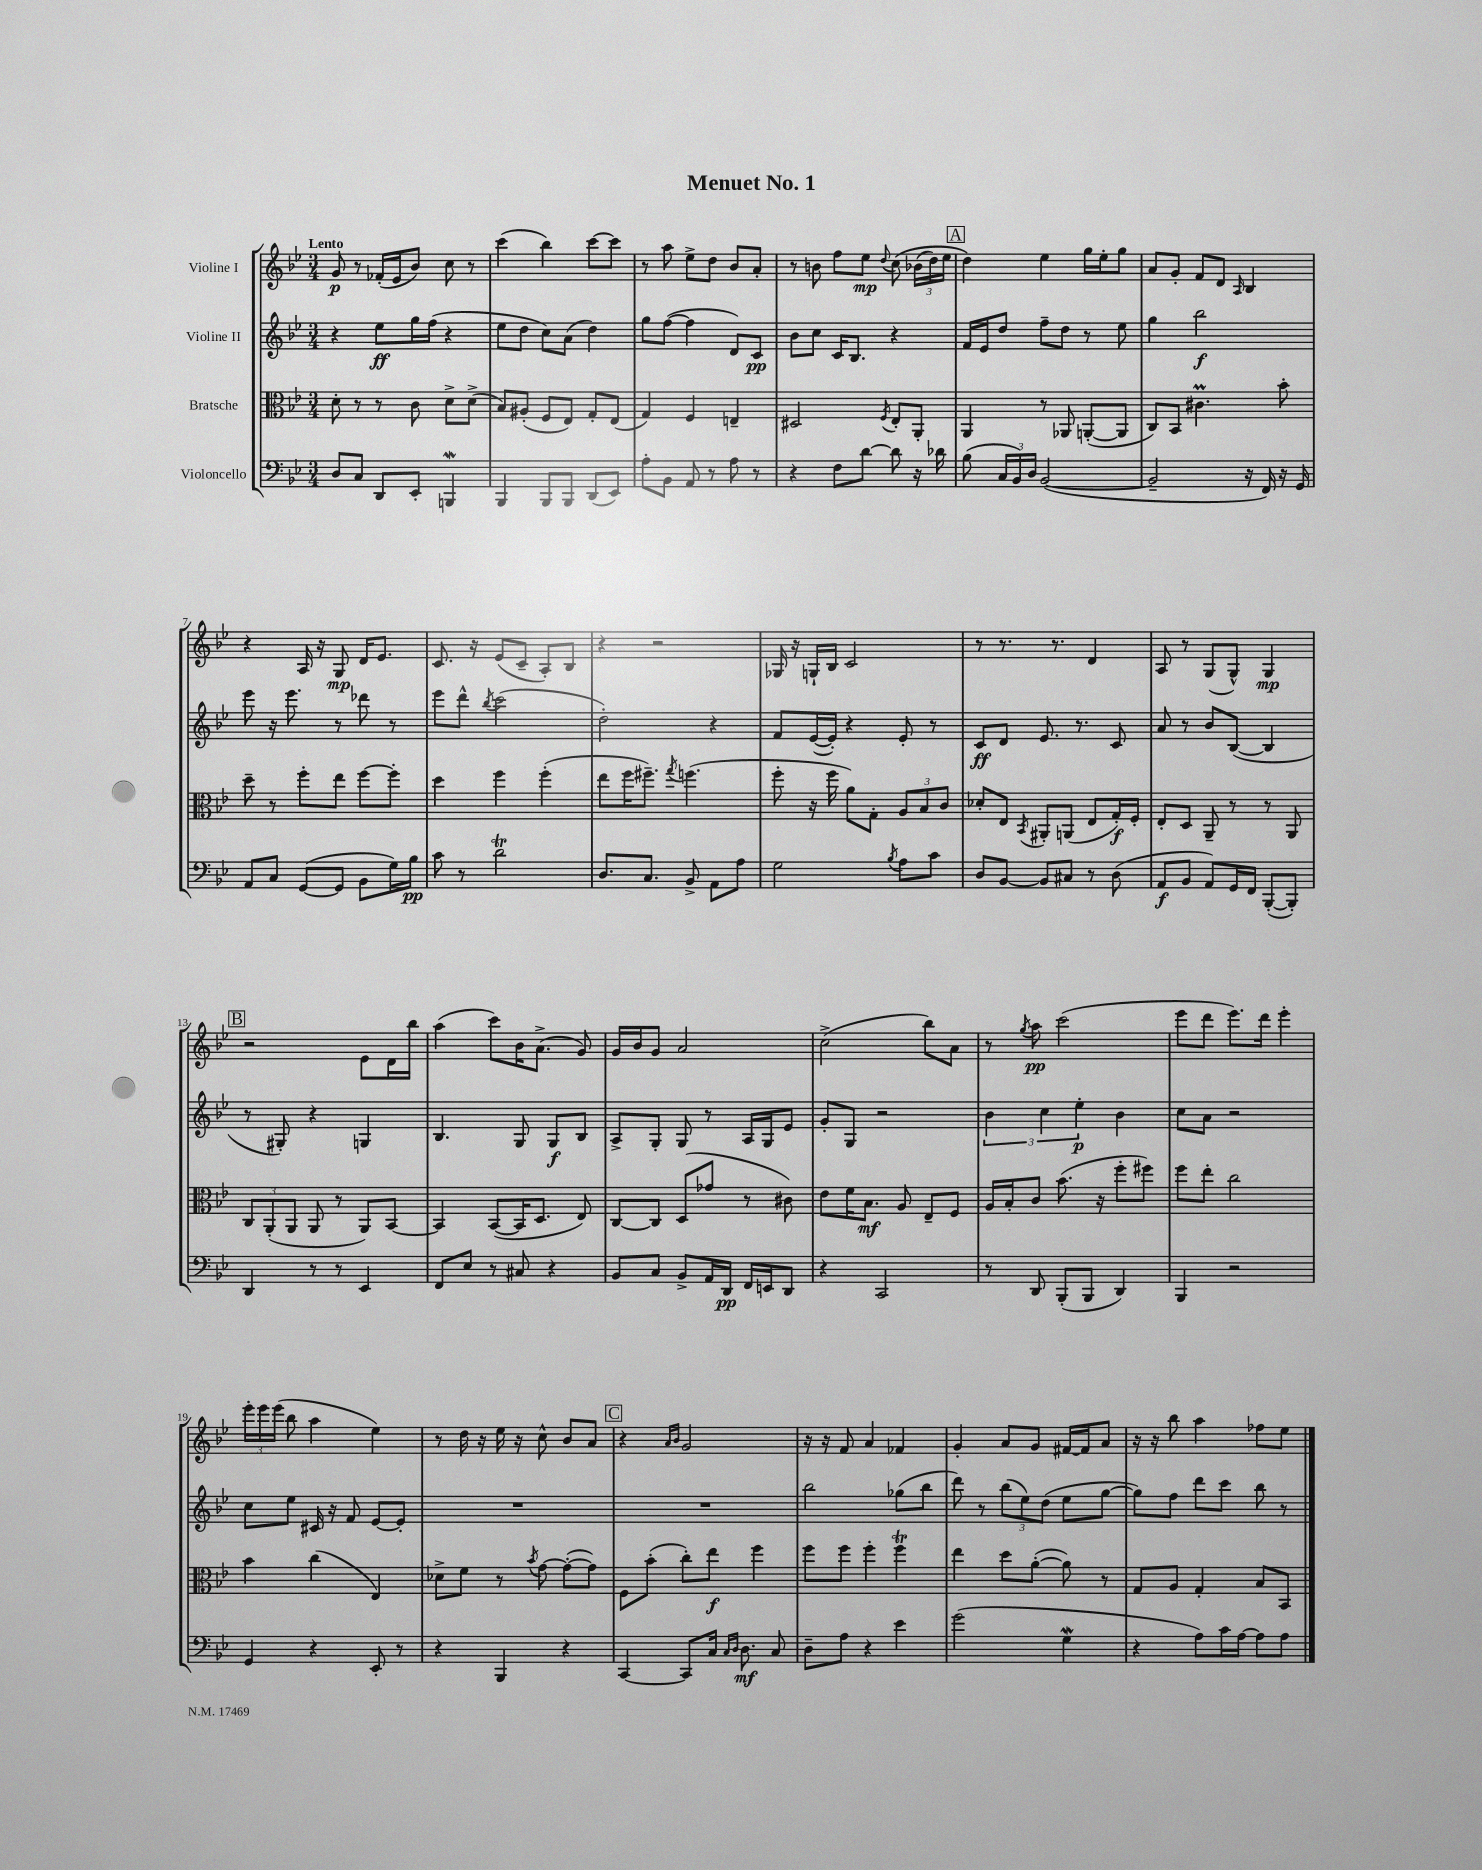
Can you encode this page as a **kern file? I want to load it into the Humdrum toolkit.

**kern	**kern	**kern	**kern
*staff4	*staff3	*staff2	*staff1
*clefF4	*clefC3	*clefG2	*clefG2
*k[b-e-]	*k[b-e-]	*k[b-e-]	*k[b-e-]
*M3/4	*M3/4	*M3/4	*M3/4
8D	8d'	4r	8g
8C	8r	.	8r
8DD	8r	8ee-	(16f-'
.	.	.	16e-
8EE-'	8c	16gg	8b-)
.	.	(16ff	.
4BBB	8d^	4r	8cc
.	(8d^	.	8r
=	=	=	=
4BBB-	8B-)	8ee-	(4ccc
.	(8A#'	8dd	.
8BBB-	8F	8cc)	4bb-)
8BBB-	8E-)	(8a	.
(8DD	8G'	4dd)	[8ccc
8EE-)	(8E-	.	8ccc]
=	=	=	=
8A'	4G)	8gg	8r
8BB-	.	([8ff	8aa
8AA	4F	4ff]	8ee-^
8r	.	.	8dd
8A	4E~	8d)	8b-
8r	.	8c	8a'
=	=	=	=
4r	2D#	8b-	8r
.	.	8cc	8b
8F	.	16c	8ff
.	.	8.B-	.
[8d	.	.	8ee-
.	8qF	.	8qqdd
8d]	8E-'	4r	&(8cc
16r	8AA'	.	(24b-
.	.	.	24dd)
16d-	.	.	.
.	.	.	24ee-
=	=	=	=
(8B-	4AA	16f	4dd&)
.	.	16e-	.
24C	.	8dd	.
24BB-)	.	.	.
24D	.	.	.
([2BB-	8r	8ff~	4ee-
.	8AA-	8dd	.
.	([8AA'	8r	16gg
.	.	.	16ee-'
.	8AA]	8ee-	8gg
=	=	=	=
2BB-~]	8C)	4gg	8a
.	8BB-	.	8g'
.	4.c#	2bb-	8f
.	.	.	8d
.	.	.	16qqA
16r	.	.	4B-
16FF)	.	.	.
16r	8b-'	.	.
16GG	.	.	.
=	=	=	=
8AA	8dd~	8eee-	4r
8C	8r	16r	.
.	.	8.eee-	.
([8GG	8ff'	.	16A
.	.	.	16r
8GG]	8ee-	8r	8G
8BB-	[8ff	8ddd-	16d
.	.	.	8.e-
16G)	8ff']	8r	.
16B-	.	.	.
=	=	=	=
8c	4dd	8eee-	8.c
8r	.	8ddd^^	.
.	.	.	16r
.	.	8qbb-	.
2d	4ff	(2ccc	(8e-
.	.	.	8c~
.	(4ff'	.	8A')
.	.	.	8B-
=	=	=	=
8.D	8ee-	2dd')	4r
.	16ff	.	.
8.C	8.ff#~)	.	.
.	.	.	2r
.	8qgg	.	.
8BB-^	(4.ff	.	.
8AA	.	4r	.
8A	.	.	.
=	=	=	=
2G	8ff'	8f	16G-
.	.	.	16r
.	16r	([16e-	16G`
.	16ff	16e-'])	16B-
.	8a)	4r	2c
.	8G'	.	.
8qB-	.	.	.
8A	12A	8e-'	.
.	12B-	.	.
8c	.	8r	.
.	12c	.	.
=	=	=	=
8D	8d-'	8c	8r
[8BB-	8E-	8d	8.r
.	8qBB-	.	.
8BB-]	8AA#'	8.e-	.
.	.	.	8.r
8C#	(8AA	.	.
.	.	8.r	.
8r	8E-	.	4d
(8D	16G')	8c	.
.	16F'	.	.
=	=	=	=
8AA	8E-'	8a	8A
8BB-	8D	8r	8r
8AA)	8AA~	8b-	(8G
16GG	8r	([8B-	8G^^)
16FF	.	.	.
([8BBB-'	8r	4B-]	4G
8BBB-'])	8AA	.	.
=	=	=	=
4DD	12C	8r	2r
.	(12AA'	.	.
.	.	8G#')	.
.	12AA	.	.
8r	8AA	4r	.
8r	8r	.	.
4EE-	8AA)	4G	8e-
.	[8BB-	.	16d
.	.	.	16bb-
=	=	=	=
8FF	4BB-]	4.B-	(4aa
8E-	.	.	.
8r	([8BB-	.	8ccc)
8C#	16BB-]	8G	16b-
.	8.D	.	(8.a^
4r	.	8G	.
.	8E-)	8B-	8g)
=	=	=	=
8BB-	[8C	8A^	16g
.	.	.	16b-
8C	8C]	8G'	8g
8BB-^	(8D	8G	2a
16AA	8g-	8r	.
16DD	.	.	.
16FF	8r	16A	.
16EE	.	16G	.
8DD	8c#)	8e-	.
=	=	=	=
4r	8e-	8g'	(2cc^
.	16f	8G	.
.	8.B-	.	.
2CC	.	2r	.
.	8A	.	.
.	8E-~	.	8bb-)
.	8F	.	8a
=	=	=	=
8r	16A	6b-	8r
.	16B-'	.	.
.	.	.	8qgg
8DD	8c	.	8aa
.	.	6cc	.
(8BBB-'	(8.b-	.	(2ccc
.	.	6ee-'	.
8BBB-	.	.	.
.	16r	.	.
4DD)	8ff'	4b-	.
.	8ff#)	.	.
=	=	=	=
4BBB-	8ff	8cc	8eee-
.	8ee-'	8a	8ddd
2r	2cc	2r	8.eee-)
.	.	.	16ddd
.	.	.	4eee-'
=	=	=	=
4GG	4b-	8cc	24eee-'
.	.	.	24eee-
.	.	.	(24eee-
.	.	8ee-	8bb-
4r	(4cc	16c#	4aa
.	.	16r	.
.	.	8f	.
8EE-'	4E-)	[8e-	4ee-)
8r	.	8e-']	.
=	=	=	=
4r	8d-^	2.r	8r
.	8f	.	16dd
.	.	.	16r
4BBB-	8r	.	16ee-
.	.	.	16r
.	8qb-	.	.
.	[8g	.	8cc^^
4r	(8g'_	.	8b-
.	8g])	.	8a
=	=	=	=
[4CC	8F	2.r	4r
.	(8b-'	.	.
.	.	.	16qqa
.	.	.	16qqb-
8CC]	8cc')	.	2g
16C	8ee-	.	.
16qqC	.	.	.
16qqD	.	.	.
8.D	.	.	.
.	4ff	.	.
8C	.	.	.
=	=	=	=
8D~	8ff	2bb-	16r
.	.	.	16r
8A	8ff	.	8f
4r	4ff'	.	4a
4e-	4ff	(8gg-	4f-
.	.	8bb-	.
=	=	=	=
(2g	4ee-	8ddd)	4g'
.	.	8r	.
.	8dd	(12bb-	8a
.	.	12ee-)	.
.	([8a'	.	8g
.	.	(12dd	.
4G	8a])	8ee-	[16f#
.	.	.	16f#]
.	8r	[8gg	8a
=	=	=	=
4r	8G	8gg])	16r
.	.	.	16r
.	8A	8ff	8bb-
8A)	4G'	8ddd	4aa
16c	.	8ccc	.
[16A	.	.	.
8A]	8B-	8bb-	8ff-
8A	8BB-	8r	8ee-
==	==	==	==
*-	*-	*-	*-
